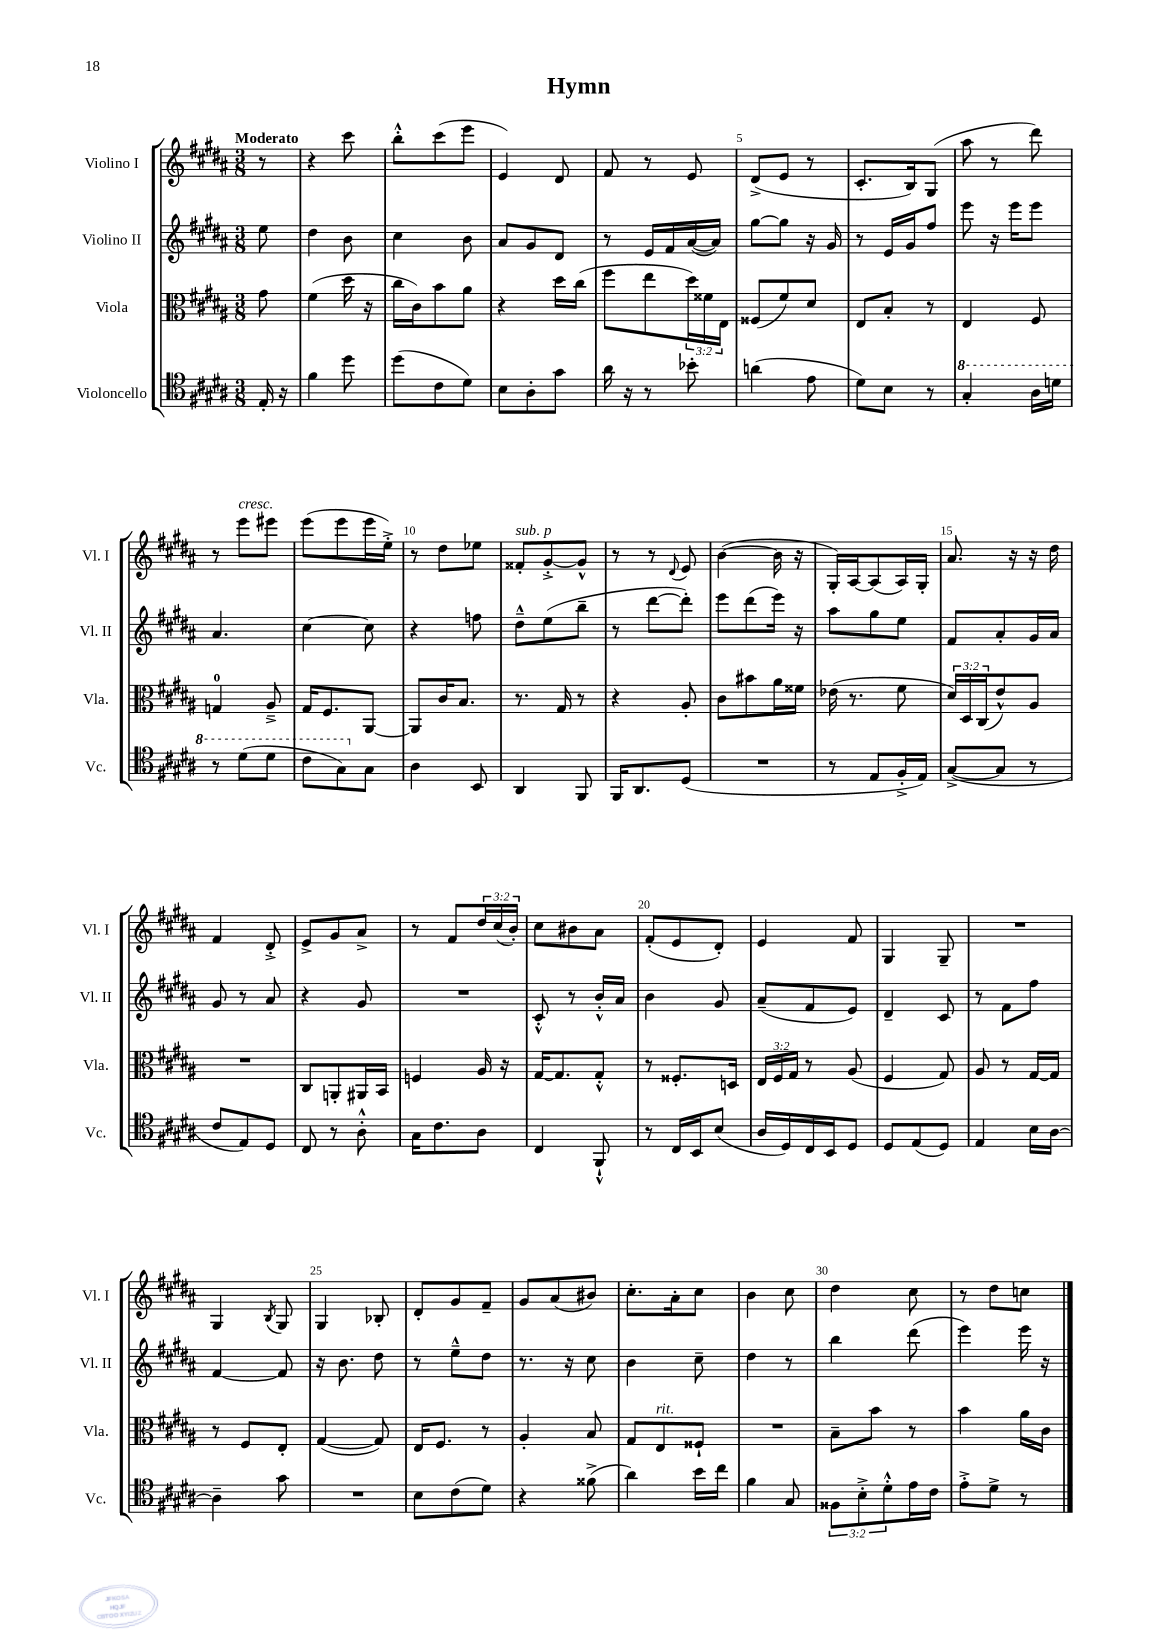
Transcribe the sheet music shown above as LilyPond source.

\header { title = "Hymn" }
<<
\new StaffGroup <<
\new Staff = "s0" \with { instrumentName = "Violino I" shortInstrumentName = "Vl. I" } {
    \clef treble \key b \major \numericTimeSignature \time 3/8 \override Staff.TupletNumber.text = #tuplet-number::calc-fraction-text \partial 8 \tempo "Moderato"
    r8 |
    r4 cis'''8 |
    b''8-.-^ cis'''8( e'''8 |
    e'4) dis'8 |
    fis'8 r8 e'8 |
    dis'8->( e'8 r8 |
    cis'8.-. b16) gis8( |
    ais''8 r8 dis'''8) |
    r8 e'''8^\markup { \italic "cresc." } eis'''8 |
    e'''8( e'''8 e'''16 e''16-.->) |
    r8 dis''8 ees''8 |
    fisis'8-.^\markup { \italic "sub. p" } gis'8~-.-> gis'8-^ |
    r8 r8 \appoggiatura { dis'8 } e'8 |
    b'4~( b'16 r16 |
    gis16-.) ais16~ ais8( ais16) gis16-. |
    ais'8. r16 r16 dis''16 |
    fis'4 dis'8-.-> |
    e'8-> gis'8 ais'8-> |
    r8 fis'8 \tuplet 3/2 { dis''16 cis''16( b'16-.) } |
    cis''8 bis'8 ais'8 |
    fis'8-.( e'8 dis'8-.) |
    e'4 fis'8 |
    gis4 gis8-- |
    R4. |
    gis4 \acciaccatura { b8 } gis8 |
    gis4 bes8-. |
    dis'8-. gis'8 fis'8-- |
    gis'8 ais'8( bis'8) |
    cis''8.-. ais'16-. cis''8 |
    b'4 cis''8 |
    dis''4 cis''8 |
    r8 dis''8 c''8 \bar "|." |
}
\new Staff = "s1" \with { instrumentName = "Violino II" shortInstrumentName = "Vl. II" } {
    \clef treble \key b \major \numericTimeSignature \time 3/8 \partial 8
    e''8 |
    dis''4 b'8 |
    cis''4 b'8 |
    ais'8 gis'8 dis'8 |
    r8 e'16 fis'16 ais'16~( ais'16) |
    gis''8~ gis''8 r16 gis'16 |
    r8 e'16 gis'16 fis''8 |
    e'''8 r16 e'''16 e'''8 |
    ais'4. |
    cis''4~ cis''8 |
    r4 f''8 |
    dis''8---^ e''8( b''8-- |
    r8 dis'''8~ dis'''8-.) |
    e'''8 dis'''8( e'''16) r16 |
    ais''8 gis''8 e''8 |
    fis'8 ais'8-. gis'16 ais'16 |
    gis'8 r8 ais'8 |
    r4 gis'8 |
    R4. |
    cis'8-.-^ r8 b'16-.-^ ais'16 |
    b'4 gis'8 |
    ais'8--( fis'8 e'8) |
    dis'4-- cis'8 |
    r8 fis'8 fis''8 |
    fis'4~ fis'8 |
    r16 b'8. dis''8 |
    r8 e''8---^ dis''8 |
    r8. r16 cis''8 |
    b'4 cis''8-- |
    dis''4 r8 |
    b''4 dis'''8( |
    e'''4) e'''16 r16 \bar "|." |
}
\new Staff = "s2" \with { instrumentName = "Viola" shortInstrumentName = "Vla." } {
    \clef alto \key b \major \numericTimeSignature \time 3/8 \override Staff.TupletNumber.text = #tuplet-number::calc-fraction-text \partial 8
    gis'8 |
    fis'4( dis''16 r16 |
    cis''16 cis'16) b'8 ais'8 |
    r4 dis''16 cis''16( |
    fis''8 e''8 \tuplet 3/2 { dis''16) fisis'16 e16 } |
    fisis8( fis'8) dis'8 |
    e8 b8-. r8 |
    e4 fis8 |
    g4-0 ais8---> |
    gis16 fis8. ais,8~ |
    ais,8 cis'16 b8. |
    r8. gis16 r8 |
    r4 ais8-. |
    cis'8 bis'8 ais'16 fisis'16 |
    ees'16( r8. fis'8 |
    \tuplet 3/2 { dis'16) dis16 cis16( } e'8-^) ais8 |
    R4. |
    cis8 a,8-. ais,16 b,16 |
    f4 ais16 r16 |
    gis16~ gis8. gis8-.-^ |
    r8 fisis8.-. d16 |
    \tuplet 3/2 { e16 fis16 gis16 } r8 ais8( |
    fis4 gis8) |
    ais8 r8 gis16~ gis16 |
    r8 fis8 e8-. |
    gis4~( gis8) |
    e16 fis8. r8 |
    ais4-. b8 |
    gis8 e8^\markup { \italic "rit." } fisis8-! |
    R4. |
    b8-- b'8 r8 |
    b'4 ais'16 cis'16 \bar "|." |
}
\new Staff = "s3" \with { instrumentName = "Violoncello" shortInstrumentName = "Vc." } {
    \clef tenor \key b \major \numericTimeSignature \time 3/8 \override Staff.TupletNumber.text = #tuplet-number::calc-fraction-text \partial 8
    e16-. r16 |
    fis'4 dis''8 |
    dis''8( cis'8 dis'8) |
    b8 ais8-. gis'8 |
    ais'16 r16 r8 bes'8-. |
    a'4( e'8 |
    dis'8) b8 r8 |
    \ottava #1 gis'4-. ais'16 d''16 |
    r8 dis''8( dis''8 |
    cis''8 gis'8) \ottava #0 gis8 |
    ais4 b,8 |
    ais,4 fis,8 |
    fis,16 ais,8. dis8( |
    R4. |
    r8 e8 fis16-.-> e16) |
    gis8~->( gis8 r8 |
    cis'8 e8) dis8 |
    cis8 r8 ais8-.-^ |
    gis16 cis'8. ais8 |
    cis4 fis,8-!-^ |
    r8 cis16 b,16 b8( |
    ais16 dis16) cis16 b,16 dis8 |
    dis8 e8( dis8) |
    e4 b16 ais16~ |
    ais4-- gis'8 |
    R4. |
    b8 cis'8( dis'8) |
    r4 fisis'8->( |
    ais'4) b'16 cis''16 |
    fis'4 gis8 |
    \tuplet 3/2 { fisis8 b8-.-> dis'8-.-^ } e'16 cis'16 |
    e'8-.-> dis'8-> r8 \bar "|." |
}
>>
>>
\layout { \context { \Score \override BarNumber.break-visibility = ##(#f #t #t) barNumberVisibility = #(every-nth-bar-number-visible 5) } }
